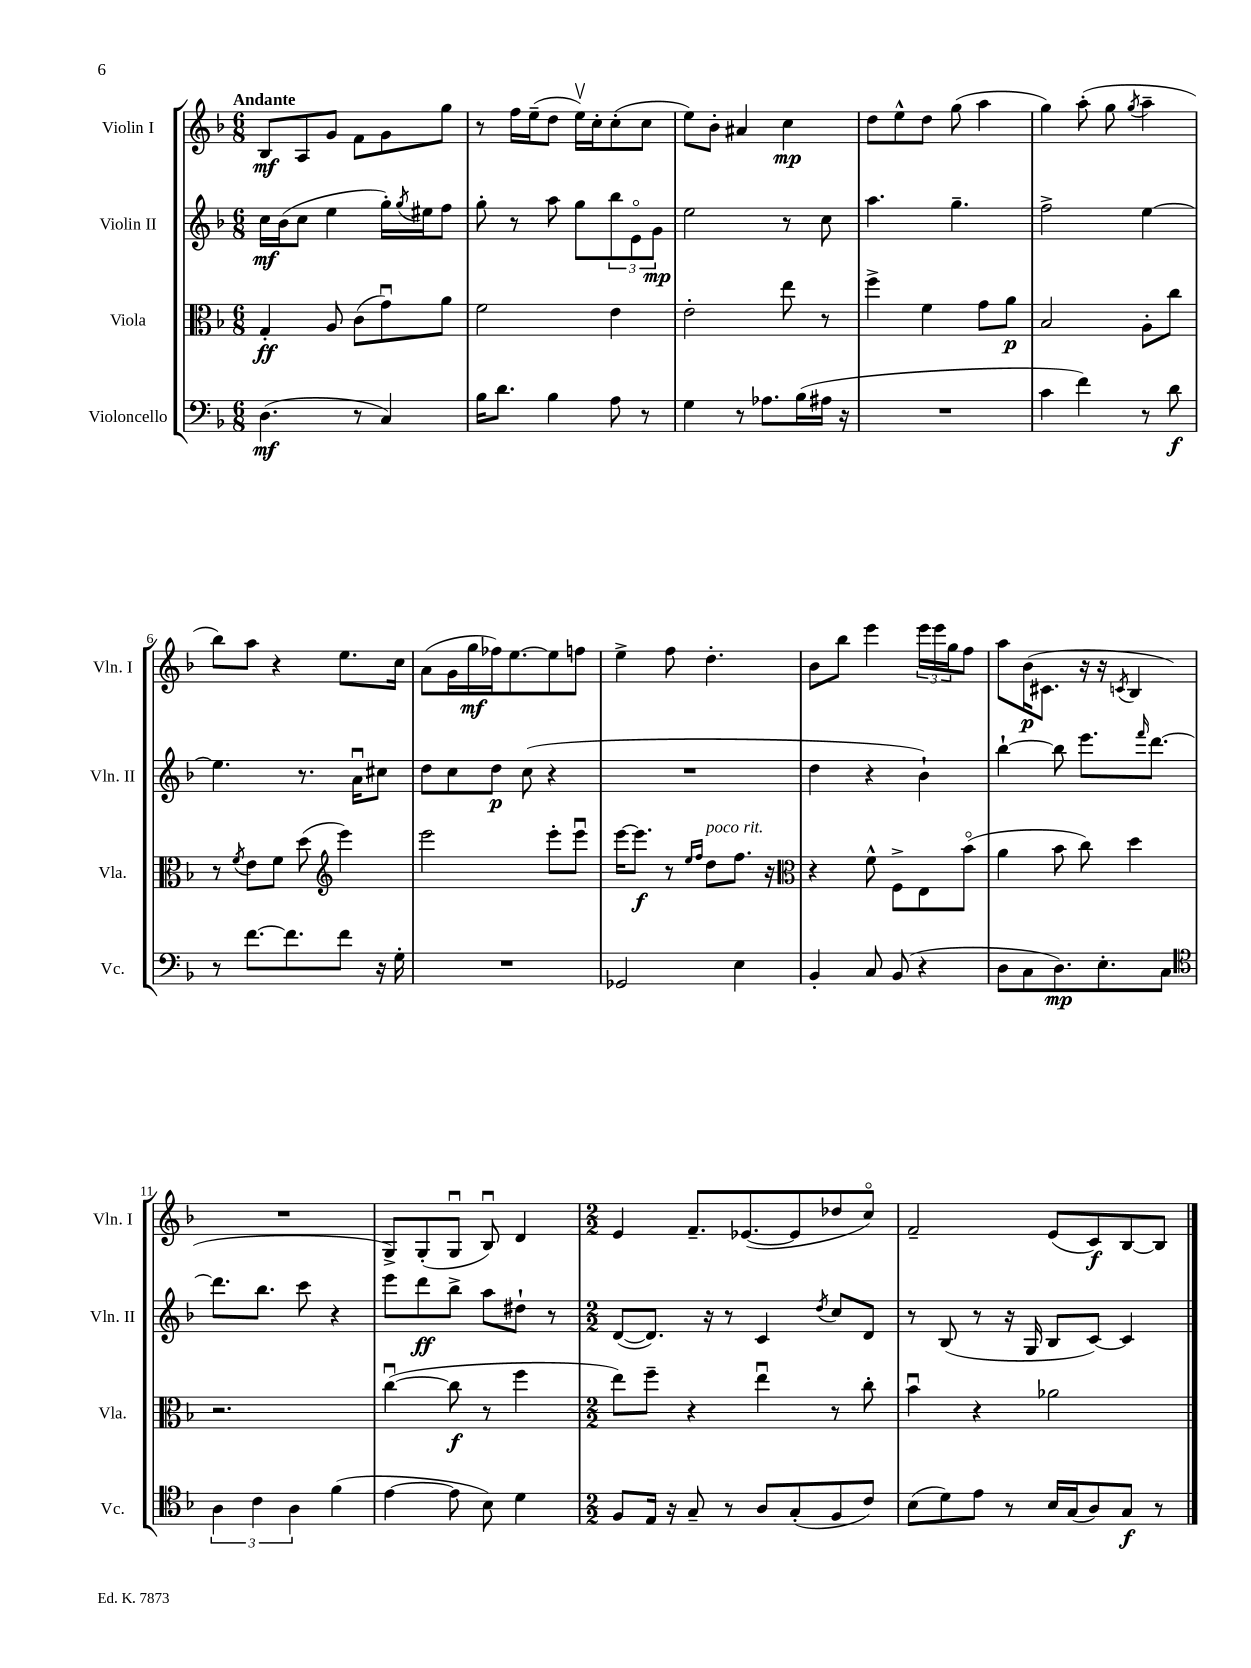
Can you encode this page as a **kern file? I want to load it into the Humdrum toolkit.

**kern	**kern	**kern	**kern
*staff4	*staff3	*staff2	*staff1
*clefF4	*clefC3	*clefG2	*clefG2
*k[b-]	*k[b-]	*k[b-]	*k[b-]
*M6/8	*M6/8	*M6/8	*M6/8
(4.D	4G'	16cc	8B-
.	.	(16b-	.
.	.	8cc	8A
.	8A	4ee	8g
8r	(8c	.	8f
4C)	8gu)	16gg')	8g
.	.	8qgg	.
.	.	16ee#	.
.	8a	8ff	8gg
=	=	=	=
16B-	2f	8gg'	8r
8.d	.	.	.
.	.	8r	16ff
.	.	.	(16ee~
4B-	.	8aa	8dd
.	.	8gg	16eev)
.	.	.	16cc'
8A	4e	12bb-	(8cc'
.	.	12eo	.
8r	.	.	8cc
.	.	12g	.
=	=	=	=
4G	2e'	2ee	8ee)
.	.	.	8b-'
8r	.	.	4a#
8.A-	.	.	.
.	8ee	8r	4cc
(16B-	.	.	.
16A#	8r	8cc	.
16r	.	.	.
=	=	=	=
2.r	4ff^	4.aa	8dd
.	.	.	8ee^^
.	4f	.	8dd
.	.	4.gg~	(8gg
.	8g	.	4aa
.	8a	.	.
=	=	=	=
4c	2B-	2ff^	4gg)
4f)	.	.	(8aa'
.	.	.	8gg
.	.	.	8qgg
8r	8A'	[4ee	4aa~
8d	8cc	.	.
=	=	=	=
8r	8r	4.ee]	8bb-)
.	8qf	.	.
[8.f	8e	.	8aa
.	8f	.	4r
8.f]	.	.	.
.	(8dd	8.r	.
*	*clefG2	*	*
8f	4eee)	.	8.ee
.	.	16au	.
16r	.	8cc#	.
16G'	.	.	16cc
=	=	=	=
2.r	2eee	8dd	(8a
.	.	8cc	16g
.	.	.	16gg
.	.	8dd	16ff-)
.	.	.	[8.ee
.	.	(8cc	.
.	8eee'	4r	8ee]
.	8eeeu	.	8ff
=	=	=	=
2GG-	[16eee	2.r	4ee^
.	8.eee]	.	.
.	8r	.	8ff
.	16qqee	.	.
.	16qqff	.	.
.	8dd	.	4.dd'
4E	8.ff	.	.
.	16r	.	.
=	=	=	=
*	*clefC3	*	*
4BB-'	4r	4dd	8b-
.	.	.	8bb-
8C	8f^^	4r	4eee
(8BB-	8F^	.	.
4r	8E	4b-`)	24eee
.	.	.	24eee
.	.	.	24gg
.	(8b-o	.	8ff
=	=	=	=
8D	4a	[4bb-`	8aa
8C	.	.	(16b-
.	.	.	8.c#
8.D)	8b-	8bb-]	.
.	8cc)	8.eee	16r
8.E'	.	.	16r
.	.	.	8qc
.	4dd	.	4B-
.	.	16qqfff	.
.	.	[8.ddd	.
8C	.	.	.
=	=	=	=
*clefC4	*	*	*
6A	2.r	8.ddd]	2.r
6c	.	.	.
.	.	8.bb-	.
6A	.	.	.
.	.	8ccc	.
(4f	.	4r	.
=	=	=	=
[4e	([4ccu	8eee	8G^)
.	.	8ddd	(8G'
8e]	8cc]	8bb-^	8Gu
8B-)	8r	8aa	8B-u)
4d	4ff	8dd#`	4d
.	.	8r	.
=	=	=	=
*M2/2	*M2/2	*M2/2	*M2/2
8F	8ee)	([8d	4e
16E	8ff~	8.d])	.
16r	.	.	.
8G~	4r	.	8.f~
.	.	16r	.
8r	.	8r	.
.	.	.	([8.e-
8A	4eeu	4c	.
(8G'	.	.	8e-]
.	.	8qdd	.
8F	8r	8cc	8dd-
8c)	8cc'	8d	8cco)
=	=	=	=
(8B-	4b-u	8r	2f~
8d)	.	(8B-	.
8e	4r	8r	.
8r	.	16r	.
.	.	16G	.
16B-	2a-	8B-	(8e
(16G	.	.	.
8A)	.	[8c)	8c)
8G	.	4c]	[8B-
8r	.	.	8B-]
==	==	==	==
*-	*-	*-	*-
